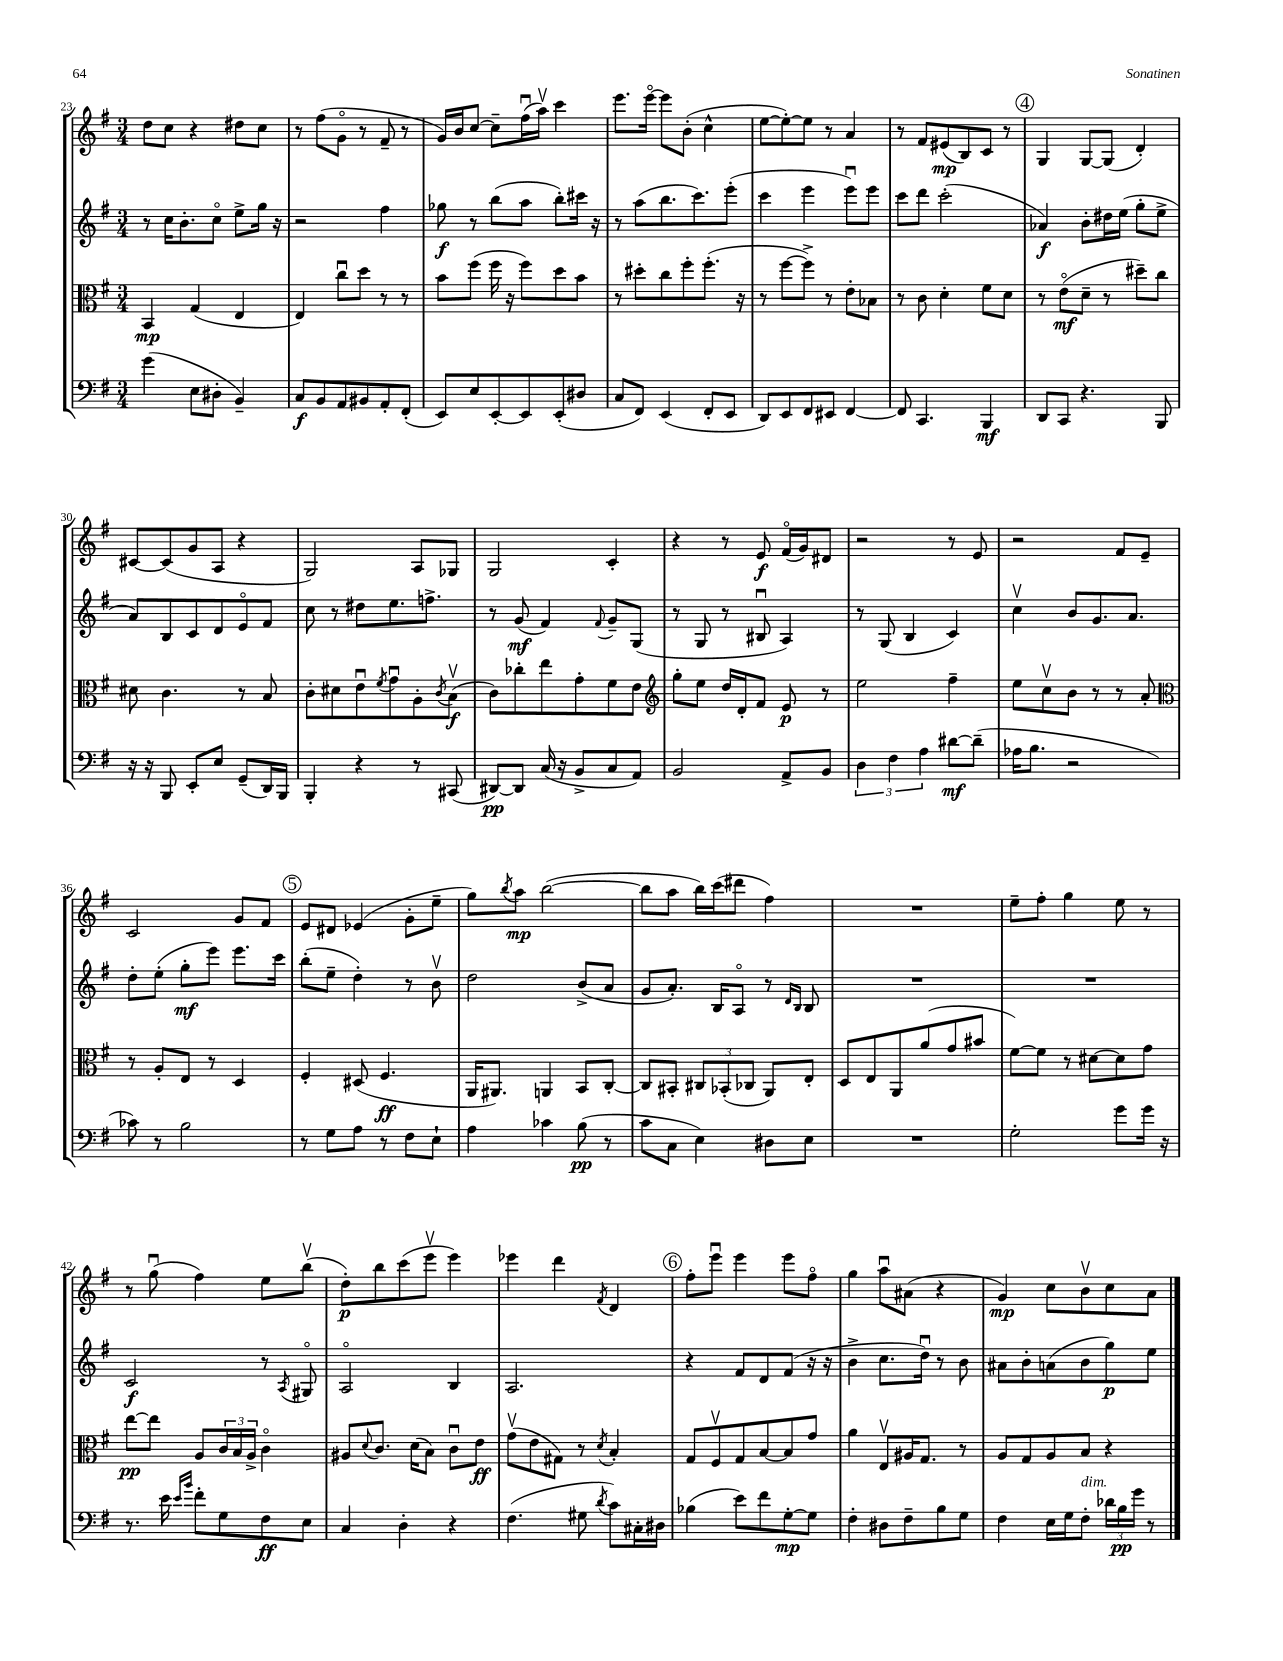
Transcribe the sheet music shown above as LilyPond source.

<<
\new StaffGroup <<
\new Staff = "s0" {
    \clef treble \key g \major \numericTimeSignature \time 3/4
    d''8 c''8 r4 dis''8 c''8 |
    r8 fis''8( g'8\flageolet r8 fis'8-- r8 |
    g'16) b'16 c''8~ c''8-- fis''16\downbow( a''16\upbow) c'''4 |
    e'''8. e'''16~\flageolet e'''8 b'8-.( c''4-^ |
    e''8~ e''8~-.) e''8 r8 a'4 |
    r8 fis'8 eis'8\mp( b8) c'8 r8 |
    \mark \markup { \circle "4" } g4 g8~ g8( d'4-.) |
    cis'8~ cis'8( g'8 a8 r4 |
    g2) a8 ges8 |
    g2 c'4-. |
    r4 r8 e'8\f fis'16\flageolet( g'16) dis'8 |
    r2 r8 e'8 |
    r2 fis'8 e'8-- |
    c'2 g'8 fis'8 |
    \mark \markup { \circle "5" } e'8 dis'8 ees'4( g'8-. e''8-- |
    g''8) \acciaccatura { b''8 } a''8\mp b''2~( |
    b''8 a''8 b''16) c'''16( dis'''8 fis''4) |
    R2. |
    e''8-- fis''8-. g''4 e''8 r8 |
    r8 g''8\downbow( fis''4) e''8 b''8\upbow( |
    d''8-.\p) b''8 c'''8( e'''8\upbow e'''4) |
    ees'''4 d'''4 \acciaccatura { fis'8 } d'4 |
    \mark \markup { \circle "6" } fis''8-. e'''8\downbow e'''4 e'''8 fis''8\flageolet |
    g''4 a''8\downbow ais'8( r4 |
    g'4\mp) c''8 b'8\upbow c''8 a'8 \bar "|." |
}
\new Staff = "s1" {
    \clef treble \key g \major \numericTimeSignature \time 3/4
    r8 c''16 b'8.-. c''8\flageolet e''8-> g''16 r16 |
    r2 fis''4 |
    ges''8\f r8 b''8( a''8 b''8-.) cis'''16 r16 |
    r8 a''8( b''8. c'''8.) e'''8-.( |
    c'''4 e'''4 e'''8\downbow) e'''8 |
    c'''8 d'''8 c'''2-.( |
    \mark \markup { \circle "4" } aes'4\f) b'8-. dis''16 e''16( g''8-. e''8-> |
    a'8) b8 c'8 d'8 e'8\flageolet fis'8 |
    c''8 r8 dis''8 e''8. f''8.-> |
    r8 g'8\mf( fis'4) \appoggiatura { fis'8 } g'8-- g8( |
    r8 g8 r8 bis8\downbow a4) |
    r8 g8( b4 c'4) |
    c''4\upbow b'8 g'8. a'8. |
    d''8-. e''8-.( g''8-.\mf e'''8) e'''8. c'''16 |
    \mark \markup { \circle "5" } b''8-.( e''8-- d''4-.) r8 b'8\upbow |
    d''2 b'8->( a'8 |
    g'8 a'8.-.) b16 a8\flageolet r8 \grace { d'16 b16 } b8 |
    R2. |
    R2. |
    c'2\f r8 \acciaccatura { a8 } gis8\flageolet |
    a2\flageolet b4 |
    a2. |
    \mark \markup { \circle "6" } r4 fis'8 d'8 fis'8( r16 r16 |
    b'4-> c''8. d''16\downbow) r8 b'8 |
    ais'8 b'8-. a'8( b'8 g''8\p) e''8 \bar "|." |
}
\new Staff = "s2" {
    \clef alto \key g \major \numericTimeSignature \time 3/4
    b,4\mp g4( e4 |
    e4) c''8\downbow d''8 r8 r8 |
    b'8 fis''8( fis''16 r16 fis''8) d''8 b'8 |
    r8 dis''8-. c''8 fis''8-. fis''8.-.( r16 |
    r8 fis''8~ fis''8->) r8 e'8-. bes8 |
    r8 c'8 d'4-. fis'8 d'8 |
    \mark \markup { \circle "4" } r8 e'8\flageolet\mf( d'8-- r8 dis''8--) c''8 |
    dis'8 c'4. r8 b8 |
    c'8-. dis'8 e'8\downbow \acciaccatura { fis'8 } g'8\downbow a8-. \acciaccatura { c'8 } b8\upbow\f( |
    c'8) ces''8-. e''8 g'8-. fis'8 e'8 |
    \clef treble g''8-. e''8 d''16 d'16-. fis'8 e'8\p r8 |
    e''2 fis''4-- |
    e''8 c''8\upbow b'8 r8 r8 a'8-. |
    \clef alto r8 a8-. e8 r8 d4 |
    \mark \markup { \circle "5" } fis4-. dis8( fis4.\ff |
    a,16 ais,8.) a,4 b,8 c8~-. |
    c8 bis,8-. \tuplet 3/2 { cis8 bes,8-.( ces8 } a,8) e8-. |
    d8 e8 a,8 a'8( g'8 bis'8 |
    fis'8~) fis'8 r8 dis'8~ dis'8 g'8 |
    e''8~\pp e''8 a8 \tuplet 3/2 { c'16 b16 a16-> } c'4\flageolet |
    ais8 \appoggiatura { d'8 } c'8. d'16( b8) c'8\downbow e'8\ff |
    g'8\upbow( e'8 gis8) r8 \acciaccatura { d'8 } b4-. |
    \mark \markup { \circle "6" } g8 fis8\upbow g8 b8~ b8 g'8 |
    a'4 e8\upbow ais16 g8. r8 |
    a8 g8 a8 b8 r4 \bar "|." |
}
\new Staff = "s3" {
    \clef bass \key g \major \numericTimeSignature \time 3/4
    g'4( e8 dis8-. b,4--) |
    c8\f b,8 a,8 bis,8 a,8-. fis,8-.( |
    e,8) e8 e,8~-. e,8 e,8-.( dis8 |
    c8 fis,8) e,4( fis,8-. e,8 |
    d,8) e,8 fis,8 eis,8 fis,4~ |
    fis,8 c,4. b,,4\mf |
    \mark \markup { \circle "4" } d,8 c,8 r4. b,,8 |
    r16 r16 b,,8 e,8-. e8 g,8--( d,16) b,,16 |
    b,,4-. r4 r8 cis,8( |
    dis,8~\pp) dis,8 c16( r16 b,8-> c8 a,8) |
    b,2 a,8-> b,8 |
    \tuplet 3/2 { d4 fis4 a4 } dis'8~\mf dis'8--( |
    aes16 b8. r2 |
    ces'8) r8 b2 |
    \mark \markup { \circle "5" } r8 g8 a8 r8 fis8 e8-! |
    a4 ces'4 b8\pp( r8 |
    c'8 c8 e4) dis8 e8 |
    R2. |
    g2-. g'8 g'16 r16 |
    r8. e'16 \grace { e'16 b'16 } fis'8-. g8 fis8\ff e8 |
    c4 d4-. r4 |
    fis4.( gis8 \acciaccatura { d'8 } c'8) cis16-. dis16 |
    \mark \markup { \circle "6" } bes4( e'8) fis'8 g8~-.\mp g8 |
    fis4-. dis8 fis8-- b8 g8 |
    fis4 e16 g16 fis8-.^\markup { \italic "dim." } \tuplet 3/2 { des'16 b16\pp g'16 } r8 \bar "|." |
}
>>
>>
\layout { \context { \Score currentBarNumber = #23 } }
